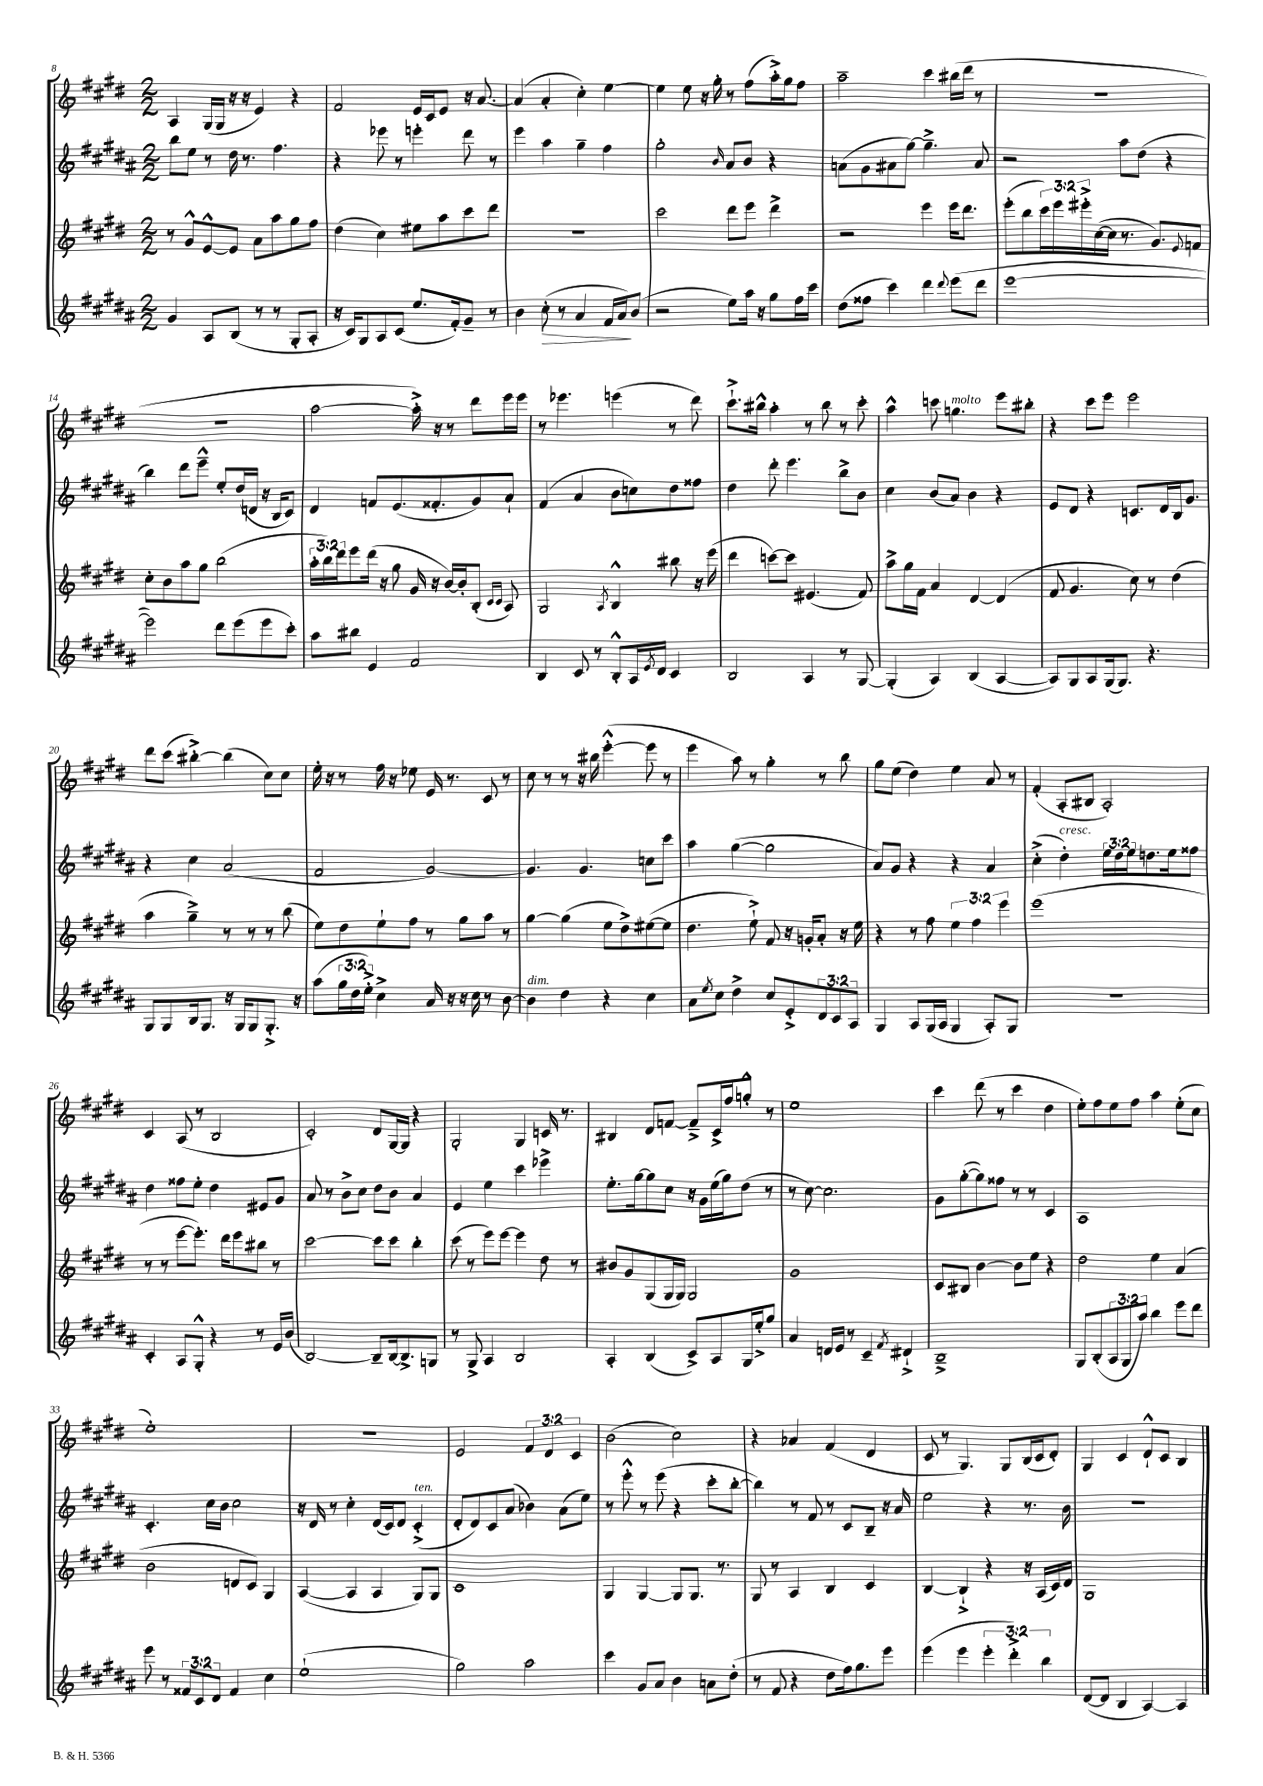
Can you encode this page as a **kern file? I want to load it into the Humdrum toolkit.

**kern	**kern	**kern	**kern
*staff4	*staff3	*staff2	*staff1
*clefG2	*clefG2	*clefG2	*clefG2
*k[f#c#g#d#a#]	*k[f#c#g#d#]	*k[f#c#g#d#a#]	*k[f#c#g#d#]
*M2/2	*M2/2	*M2/2	*M2/2
4g#	8r	8bb	4A
.	8g#^^	8ee	.
8A#	[8e^^	8r	(16G#
.	.	.	16G#
(8B	8e]	16dd#	16r
.	.	8.r	16r
8r	8a	.	4e)
8r	8aa	4.ff#	.
8G#'	8gg#	.	4r
8A#'	8ff#	.	.
=	=	=	=
16r	(4dd#	4r	2f#
16c#)	.	.	.
8G#	.	.	.
8A#	4cc#)	8eee-	.
(8c#	.	8r	.
8.ee	8ee#	4eee'	16e
.	.	.	16c#
.	8aa	.	8e
16f#')	.	.	.
8g#~	8ccc#	8ddd#	16r
.	.	.	[8.a
8r	8ddd#	8r	.
=	=	=	=
4b	1r	4eee	(4a]
(8cc#'	.	4aa#	4a'
8r	.	.	.
4a#	.	4gg#~	4cc#')
16f#	.	4ff#	[4ee
16a#)	.	.	.
(8b	.	.	.
=	=	=	=
2r	2ccc#	2gg#'	4ee]
.	.	.	8ee
.	.	.	16r
.	.	.	16gg#'
.	.	16qqb	.
8ee)	8ddd#	8a#	8r
16aa#	8eee	8b	(8ff#
16r	.	.	.
8gg#	4ddd#^	4r	16aa'^)
.	.	.	16gg#
16ff#	.	.	8ff#
16ccc#	.	.	.
=	=	=	=
(8dd#	2r	(8a	2aa~
8ff##	.	8g#	.
4ccc#)	.	8a#	.
.	.	[8gg#)	.
4ddd#	4eee	4.gg#~^]	4ccc#
8qqddd#	.	.	.
(8eee	16eee	.	(16bb#
.	8.ddd#	.	16ddd#
8ddd#	.	8a#	8r
=	=	=	=
[1eee	(8eee'	2r	1r
.	8bb	.	.
.	24ccc#)	.	.
.	24eee	.	.
.	24eee#'^	.	.
.	([16cc#	.	.
.	16cc#]	.	.
.	8.r	8aa#	.
.	.	(8dd#	.
.	8.g#)	.	.
.	.	4r	.
.	8qqe	.	.
.	8f	.	.
=	=	=	=
2eee])	8cc#'	4bb)	1r
.	8b	.	.
.	8aa	8ddd#	.
.	8gg#	8eee~^^	.
8ddd#	(2bb	8ee'	.
(8eee	.	(16dd#	.
.	.	16d	.
8eee	.	16r	.
.	.	16B	.
8ccc#')	.	8c#)	.
=	=	=	=
8aa#	24aa'	4d#	[2aa
.	24bb)	.	.
.	24ddd#	.	.
8bb#	8eee	.	.
4e	(16ddd#	8f	.
.	16r	.	.
.	8gg#	(8.e	.
2f#	16g#	.	16aa'^])
.	16r	8.f##'	16r
.	[16b)	.	8r
.	16b']	.	.
.	(8B'	8g#)	8ddd#
.	16qqc#	.	.
.	16qqc#	.	.
.	8A)	8a#`	16eee
.	.	.	16eee
=	=	=	=
4B	2G#	(4f#	8r
.	.	.	4.eee-
8c#	.	4a#	.
8r	.	.	.
.	8qA	.	.
8B'^^	4B^^	8b	(4eee
16A#	.	8cc)	.
8qe	.	.	.
16d#	.	.	.
4c#	8bb#	8dd#	8r
.	16r	8ff##	8ddd#)
.	(16eee	.	.
=	=	=	=
2B	4ddd#	4dd#	8.ccc#`^
.	.	.	16bb#^^
.	[8ccc)	8ddd#'	4aa'
.	8ccc]	4.eee	.
4A#	(4.e#	.	8r
.	.	.	8bb#
8r	.	8bb^	8r
[8G#	8f#)	8b	8ccc#'
=	=	=	=
(4G#']	8aa^	4cc#	4aa^^
.	16gg#	.	.
.	16f#	.	.
4A#)	4a	(8b	8ccc
.	.	8a#)	4.gg
(4B	[4d#	4b	.
[4A#	(4d#]	4r	8eee
.	.	.	8bb#'
=	=	=	=
8A#])	8f#	8e	4r
8G#	4.g#	8d#	.
8A#	.	4r	8ccc#
(16G#	.	.	8eee
8.G#)	.	.	.
.	8cc#)	8.c	2eee
4.r	8r	.	.
.	.	16d#	.
.	(4dd#	16B	.
.	.	8.g#	.
=	=	=	=
8G#	4aa	4r	8ddd#
8G#	.	.	(8ccc#
16B	4gg#~^)	4cc#	[4bb#'^)
8.G#	.	.	.
16r	8r	(2a#	(4bb#]
16G#	.	.	.
8G#	8r	.	.
8.G#'^	8r	.	8cc#)
.	(8bb	.	8cc#
16r	.	.	.
=	=	=	=
(8aa#	8ee)	2f#	16ee'
.	.	.	16r
24gg#	8dd#	.	8r
24dd#	.	.	.
24ee'^)	.	.	.
4cc#^	8ee`	.	16ff#
.	.	.	16r
.	8ff#	.	8ee-
16a#	8r	[2g#)	16e
16r	.	.	8.r
16r	8gg#	.	.
16cc#	.	.	.
8r	8aa	.	8c#
[8b	8r	.	8r
=	=	=	=
4b]	[4gg#	4.g#]	8cc#
.	.	.	8r
4dd#	(4gg#]	.	8r
.	.	4.g#	16r
.	.	.	16bb#
4r	8ee	.	([4eee'^^
.	8dd#^)	.	.
4cc#	([8ee#	8cc	8eee]
.	8ee#]	8ccc#	8r
=	=	=	=
8a#	4.dd#	4aa#	4eee
8qee	.	.	.
8cc#	.	.	.
4dd#^	.	([4gg#	8aa)
.	8ee`^)	.	8r
8cc#	8f#	2gg#]	4gg#'
8e'^	16r	.	.
.	16g'	.	.
12d#	8a'	.	8r
12c#	.	.	.
.	16r	.	8bb
12A#	.	.	.
.	16ee	.	.
=	=	=	=
4G#	4r	8a#)	8gg#
.	.	8g#	(8ee
8A#	8r	4r	4dd#)
(16G#	8ff#	.	.
16A#	.	.	.
4G#	6ee	4r	4ee
.	6ff#	.	.
8A#')	.	4a#	8a
.	6eee	.	.
8G#	.	.	8r
=	=	=	=
1r	(1eee	(4cc#'^	(4f#'
.	.	4dd#')	8A'
.	.	.	8B#
.	.	24ee	2A')
.	.	24dd#	.
.	.	24ee	.
.	.	8.dd	.
.	.	16ee	.
.	.	8ff##	.
=	=	=	=
4c#'	8r	4dd#	4c#
.	8r	.	.
8A#	[8eee	8ff##	(8A
8G#'^^	8.eee'])	8ee'	8r
4r	.	4dd#	2B
.	16ddd#	.	.
.	8eee	.	.
8r	8bb#	8e#	.
16e	8r	8g#	.
(16b	.	.	.
=	=	=	=
[2B)	[2ccc#	8a#	2c#')
.	.	8r	.
.	.	8b^	.
.	.	8cc#	.
8B~]	8ccc#]	8dd#	8d#
[16B	8ccc#	8b	[16G#
8.B^]	.	.	16G#]
.	4bb'	4a#	4r
8G	.	.	.
=	=	=	=
8r	(8ccc#	4e	2G#'
8G#^	8r	.	.
4A#	8eee)	4ee	.
.	[8eee	.	.
2B	4eee]	4ccc#	4G#
.	8dd#	4eee-^	16c
.	.	.	8.r
.	8r	.	.
=	=	=	=
4A#'	8b#	8.ee'	4B#
.	8g#	.	.
.	.	[16gg#	.
(4B	(8G#	8gg#]	8d#
.	16G#	8cc#	[8f
.	16G#)	.	.
8c#^)	2G#	16r	8f~^]
.	.	16g#	.
8A#	.	(16ee	16c#^
.	.	16gg#)	16ff#
16G#	.	(8dd#	8gg'^^
16ee'^	.	.	.
8gg#	.	8r	8r
=	=	=	=
4a#	1g#	8r	1ee
.	.	[8cc#)	.
16d	.	2.cc#]	.
16e	.	.	.
8r	.	.	.
4c#~	.	.	.
8qf#	.	.	.
4d#`^	.	.	.
=	=	=	=
1B~^	8c#	8g#	4ccc#
.	8B#	([8gg#'	.
.	[4b	8gg#])	(8ddd#
.	.	8ff##	8r
.	8b]	8r	4ccc#
.	8ee	8r	.
.	4r	4c#	4dd#
=	=	=	=
8G#	2dd#	1A#	8ee')
(8B'	.	.	8ff#
12A#	.	.	8ee
12G#	.	.	.
.	.	.	8ff#
12aa#)	.	.	.
4bb	4ee	.	4aa
8eee	(4a	.	(8ee'
8ddd#	.	.	8cc#
=	=	=	=
8eee	2b	4.c#'	1ee')
8r	.	.	.
12f##	.	.	.
12c#	.	.	.
.	.	16cc#	.
12d#	.	.	.
.	.	16b	.
4f##	8d	2cc#	.
.	8c#)	.	.
4cc#	4G#	.	.
=	=	=	=
(1ee`	([4A	16r	1r
.	.	16d#	.
.	.	8r	.
.	4A]	4cc#'	.
.	4A	(16d#	.
.	.	16c#)	.
.	.	8d#	.
.	8G#)	(4c#'^	.
.	8G#	.	.
=	=	=	=
2gg#)	1c#	8d#'	2e
.	.	8d#)	.
.	.	8c#	.
.	.	(8a#	.
2aa#	.	4b-)	6f#
.	.	.	6d#
.	.	(8a#	.
.	.	.	6c#
.	.	8ee)	.
=	=	=	=
4ccc#	4G#	8r	(2b
.	.	8eee'^^	.
8g#	[4G#	8r	.
8a#	.	(8eee	.
4b	8G#]	4r	2cc#)
.	8.G#	.	.
8a	.	8ccc#'	.
.	8.r	.	.
(8dd#'	.	[8bb'	.
=	=	=	=
8r	8G#	4bb])	4r
8f#	8r	.	.
4r	4A	8r	4a-
.	.	8f#	.
8dd#	4B	8r	(4f#
16ff#)	.	8c#	.
8.gg#	.	.	.
.	4c#	8B~	4d#
8eee	.	16r	.
.	.	16a#	.
=	=	=	=
(4eee	[4B	2ee	8c#
.	.	.	8r
4eee	4B`^]	.	4.G#)
6eee'	4r	4r	.
.	.	.	8G#
6ddd#'^)	.	.	.
.	16r	8.r	(16B
.	(16A	.	16c#
6bb	.	.	.
.	16c#)	.	8d#')
.	16d#	16b	.
=	=	=	=
([8d#	1G#	1r	4G#
8d#]	.	.	.
4B	.	.	4c#
[4A#)	.	.	8d#`^^
.	.	.	8c#
4A#]	.	.	4B
==	==	==	==
*-	*-	*-	*-
